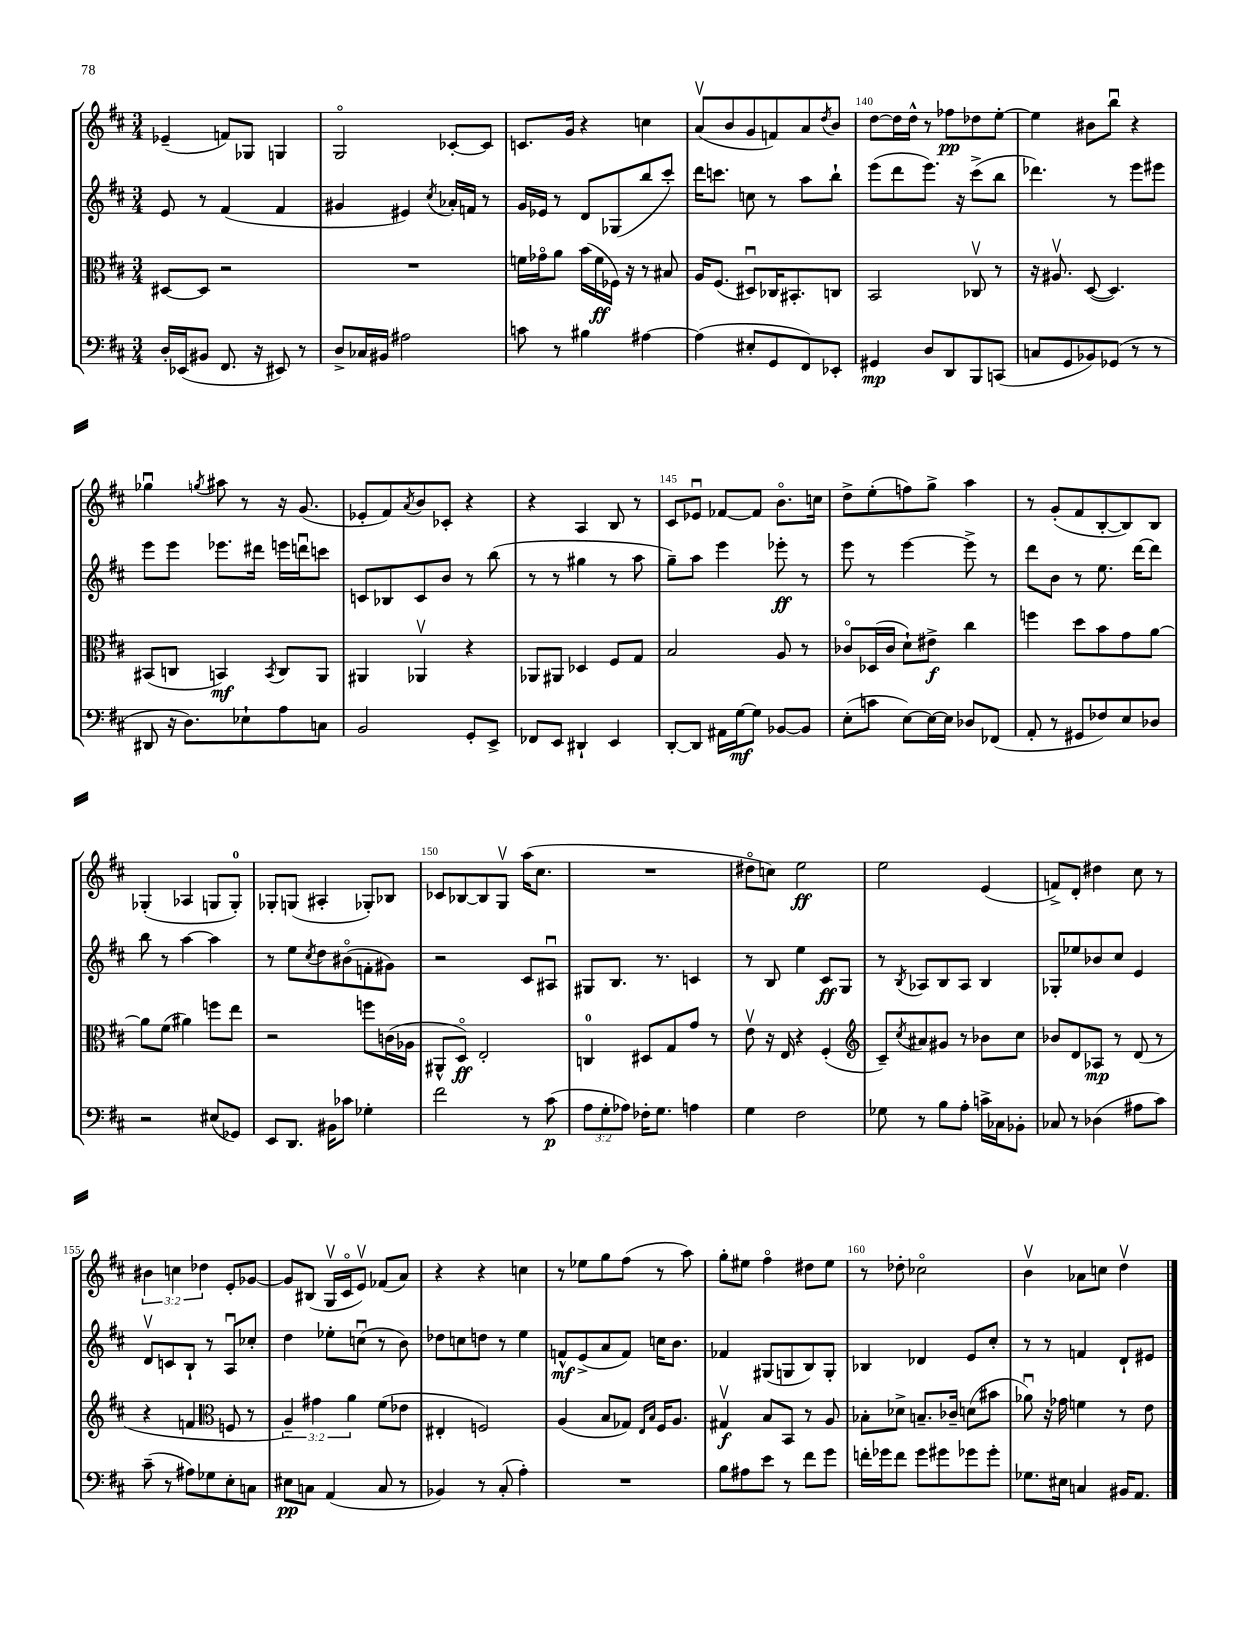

**kern	**kern	**kern	**kern
*staff4	*staff3	*staff2	*staff1
*clefF4	*clefC3	*clefG2	*clefG2
*k[f#c#]	*k[f#c#]	*k[f#c#]	*k[f#c#]
*M3/4	*M3/4	*M3/4	*M3/4
16D'	[8D#	8e	(4e-~
(16EE-	.	.	.
8BB#	8D#]	8r	.
8.FF#	2r	(4f#	8f)
.	.	.	8G-
16r	.	.	.
8EE#)	.	4f#	4G
8r	.	.	.
=	=	=	=
8D^	2.r	4g#	2Go
16C-	.	.	.
16BB#	.	.	.
2A#	.	4e#)	.
.	.	8qcc#	.
.	.	16a-'	[8c-'
.	.	16f	.
.	.	8r	8c-]
=	=	=	=
8c	16f	16g	8.c
.	16g-o	16e-	.
8r	8a	8r	.
.	.	.	16g
4B#	(16b	8d	4r
.	16f	.	.
.	16F-)	(8G-	.
.	16r	.	.
[4A#	8r	8bb	4cc
.	8B#	8ccc#')	.
=	=	=	=
(4A#]	16A	16ddd	(8av
.	(8.F#	8.ccc	.
.	.	.	8b
8E#'	8D#u)	8cc	8g
8GG	16C-	8r	8f)
.	8.BB#'	.	.
8FF#)	.	8aa	8a
.	.	.	8qdd
8EE-'	8C	8bb`	8b
=	=	=	=
4GG#	2BB	(8eee	[8dd
.	.	8ddd	16dd]
.	.	.	16dd^^
8D	.	8.eee)	8r
8DD	.	.	8ff-
.	.	16r	.
8BBB	8C-v	(8ccc#^	8dd-
(8CC	8r	8bb	[8ee'
=	=	=	=
8C	16r	4.ddd-)	4ee]
.	8.A#v	.	.
8GG	.	.	.
8BB-)	([8D	.	8b#
(8GG-	4.D])	8r	8bbu
8r	.	8eee	4r
8r	.	8eee#	.
=	=	=	=
8DD#	(8BB#	8eee	4gg-u
16r	8C	8eee	.
8.D)	.	.	.
.	.	.	8qgg
.	4BB)	8.eee-	8aa#
8E-`	.	.	8r
.	.	16ddd#	.
.	8qBB	.	.
8A	8C	16eee	16r
.	.	16dddu	(8.g
8C	8AA	8ccc	.
=	=	=	=
2BB	4AA#	8c	8e-'
.	.	8B-	8f#)
.	.	.	8qa
.	4AA-v	8c	8b
.	.	8b	8c-'
8GG'	4r	8r	4r
8EE^	.	(8bb	.
=	=	=	=
8FF-	8AA-	8r	4r
8EE	8AA#	8r	.
4DD#`	4D-	4gg#	4A
4EE	8F#	8r	8B
.	8G	8aa	8r
=	=	=	=
[8DD'	2B	8gg~)	8c#
8DD]	.	8aa	8e-u
16AA#	.	4eee	[8f-
[16G	.	.	.
8G]	.	.	8f-]
[8BB-	8A	8eee-'	8.bo
8BB-]	8r	8r	.
.	.	.	16cc
=	=	=	=
(8E'	8c-o	8eee	8dd^
8c	(16D-	8r	(8ee'
.	16c-	.	.
[8E)	8d`)	[4eee	8ff)
16E_	8e#^	.	8gg^
16E]	.	.	.
8D-	4cc#	8eee^]	4aa
(8FF-	.	8r	.
=	=	=	=
8AA'	4ff	8ddd	8r
8r	.	8b	(8g'
8GG#	8dd	8r	8f#
8F-)	8b	8.ee	[8B'
8E	8g	.	8B])
.	.	[16ddd	.
8D-	[8a	8ddd]	8B
=	=	=	=
2r	8a]	8bb	(4G-'
.	(8f#	8r	.
.	4a#)	[4aa	4A-
(8E#	8ff	4aa]	8G
8GG-)	8ee	.	8G')
=	=	=	=
8EE	2r	8r	8G-'
8.DD	.	8ee	(8G
.	.	8qcc#	.
.	.	8dd	4A#'
16BB#	.	.	.
8c-	.	(8b#o	.
4G-'	8ff	8f'	8G-')
.	(16c	8g#)	8B-
.	16A-	.	.
=	=	=	=
2f#	8AA#^^	2r	8c-
.	8Do)	.	[8B-
.	2E'	.	8B-]
.	.	.	8Gv
8r	.	8c#	(16aa
.	.	.	8.cc#
(8c#	.	8A#u	.
=	=	=	=
12A	4C	8G#	2.r
12G'	.	.	.
.	.	8.B	.
12A-)	.	.	.
16F-'	8D#	.	.
8.G	.	8.r	.
.	8G	.	.
4A	8g	4c	.
.	8r	.	.
=	=	=	=
4G	8ev	8r	8dd#o
.	16r	8B	8cc)
.	16E	.	.
2F#	4r	4ee	2ee
.	(4F#'	8c#	.
.	.	8G	.
=	=	=	=
*	*clefG2	*	*
8G-	8c#~)	8r	2ee
.	8qcc#	8qB	.
8r	8a#	8A-	.
8B	8g#	8B	.
8A'	8r	8A-	.
16c^	8b-	4B	(4e
16C-	.	.	.
8BB-'	8cc#	.	.
=	=	=	=
8C-	8b-	8G-'	8f^)
8r	8d	8ee-	8d'
(4D-	8A-	8b-	4dd#
.	8r	8cc#	.
8A#	(8d	4e	8cc#
8c#)	8r	.	8r
=	=	=	=
(8c#~	4r	8dv	6b#
8r	.	8c	.
.	.	.	6cc
8A#)	4f	8B`	.
.	.	.	6dd-
8G-	.	8r	.
*	*clefC3	*	*
8E'	8F	8Au	8e'
8C	8r	8cc-'	[8g-
=	=	=	=
8E#	6A~)	4dd	8g-]
8C	.	.	(8B#
.	6g#	.	.
(4AA	.	8ee-'	16Gv
.	.	.	16c#o
.	6a	.	.
.	.	(8ccu	8ev)
8C	(8f#	8r	(8f-
8r	8e-	8b)	8a)
=	=	=	=
4BB-)	4E#'	8dd-	4r
.	.	8cc	.
8r	2F)	8dd	4r
(8C#'	.	8r	.
4A')	.	4ee	4cc
=	=	=	=
2.r	(4A	8f^^	8r
.	.	(8e^	8ee-
.	8B	8a	8gg
.	8G-)	8f)	(8ff#
.	16qqE	.	.
.	16qqB	.	.
.	16F#	16cc	8r
.	8.A	8.b	.
.	.	.	8aa)
=	=	=	=
8B	4G#v	4f-	8gg'
8A#	.	.	8ee#
8e	8B	(8G#	4ff#o
8r	8BB	8G	.
8f#	8r	8B)	8dd#
8g	8A	8G'	8ee#
=	=	=	=
16f'	8B-'	4B-	8r
16g-	.	.	.
8f	8d-^	.	8dd-'
8g-	8.B~	4d-	2cc-o
8g#	.	.	.
.	16c-~	.	.
8g-	(8d	8e	.
8g-'	8b#	8cc#'	.
=	=	=	=
8.G-	8a-u)	8r	4bv
.	16r	8r	.
16E#	16g-	.	.
4C	4f	4f	8a-
.	.	.	8cc
16BB#	8r	8d`	4ddv
8.AA	.	.	.
.	8e	8e#	.
==	==	==	==
*-	*-	*-	*-
